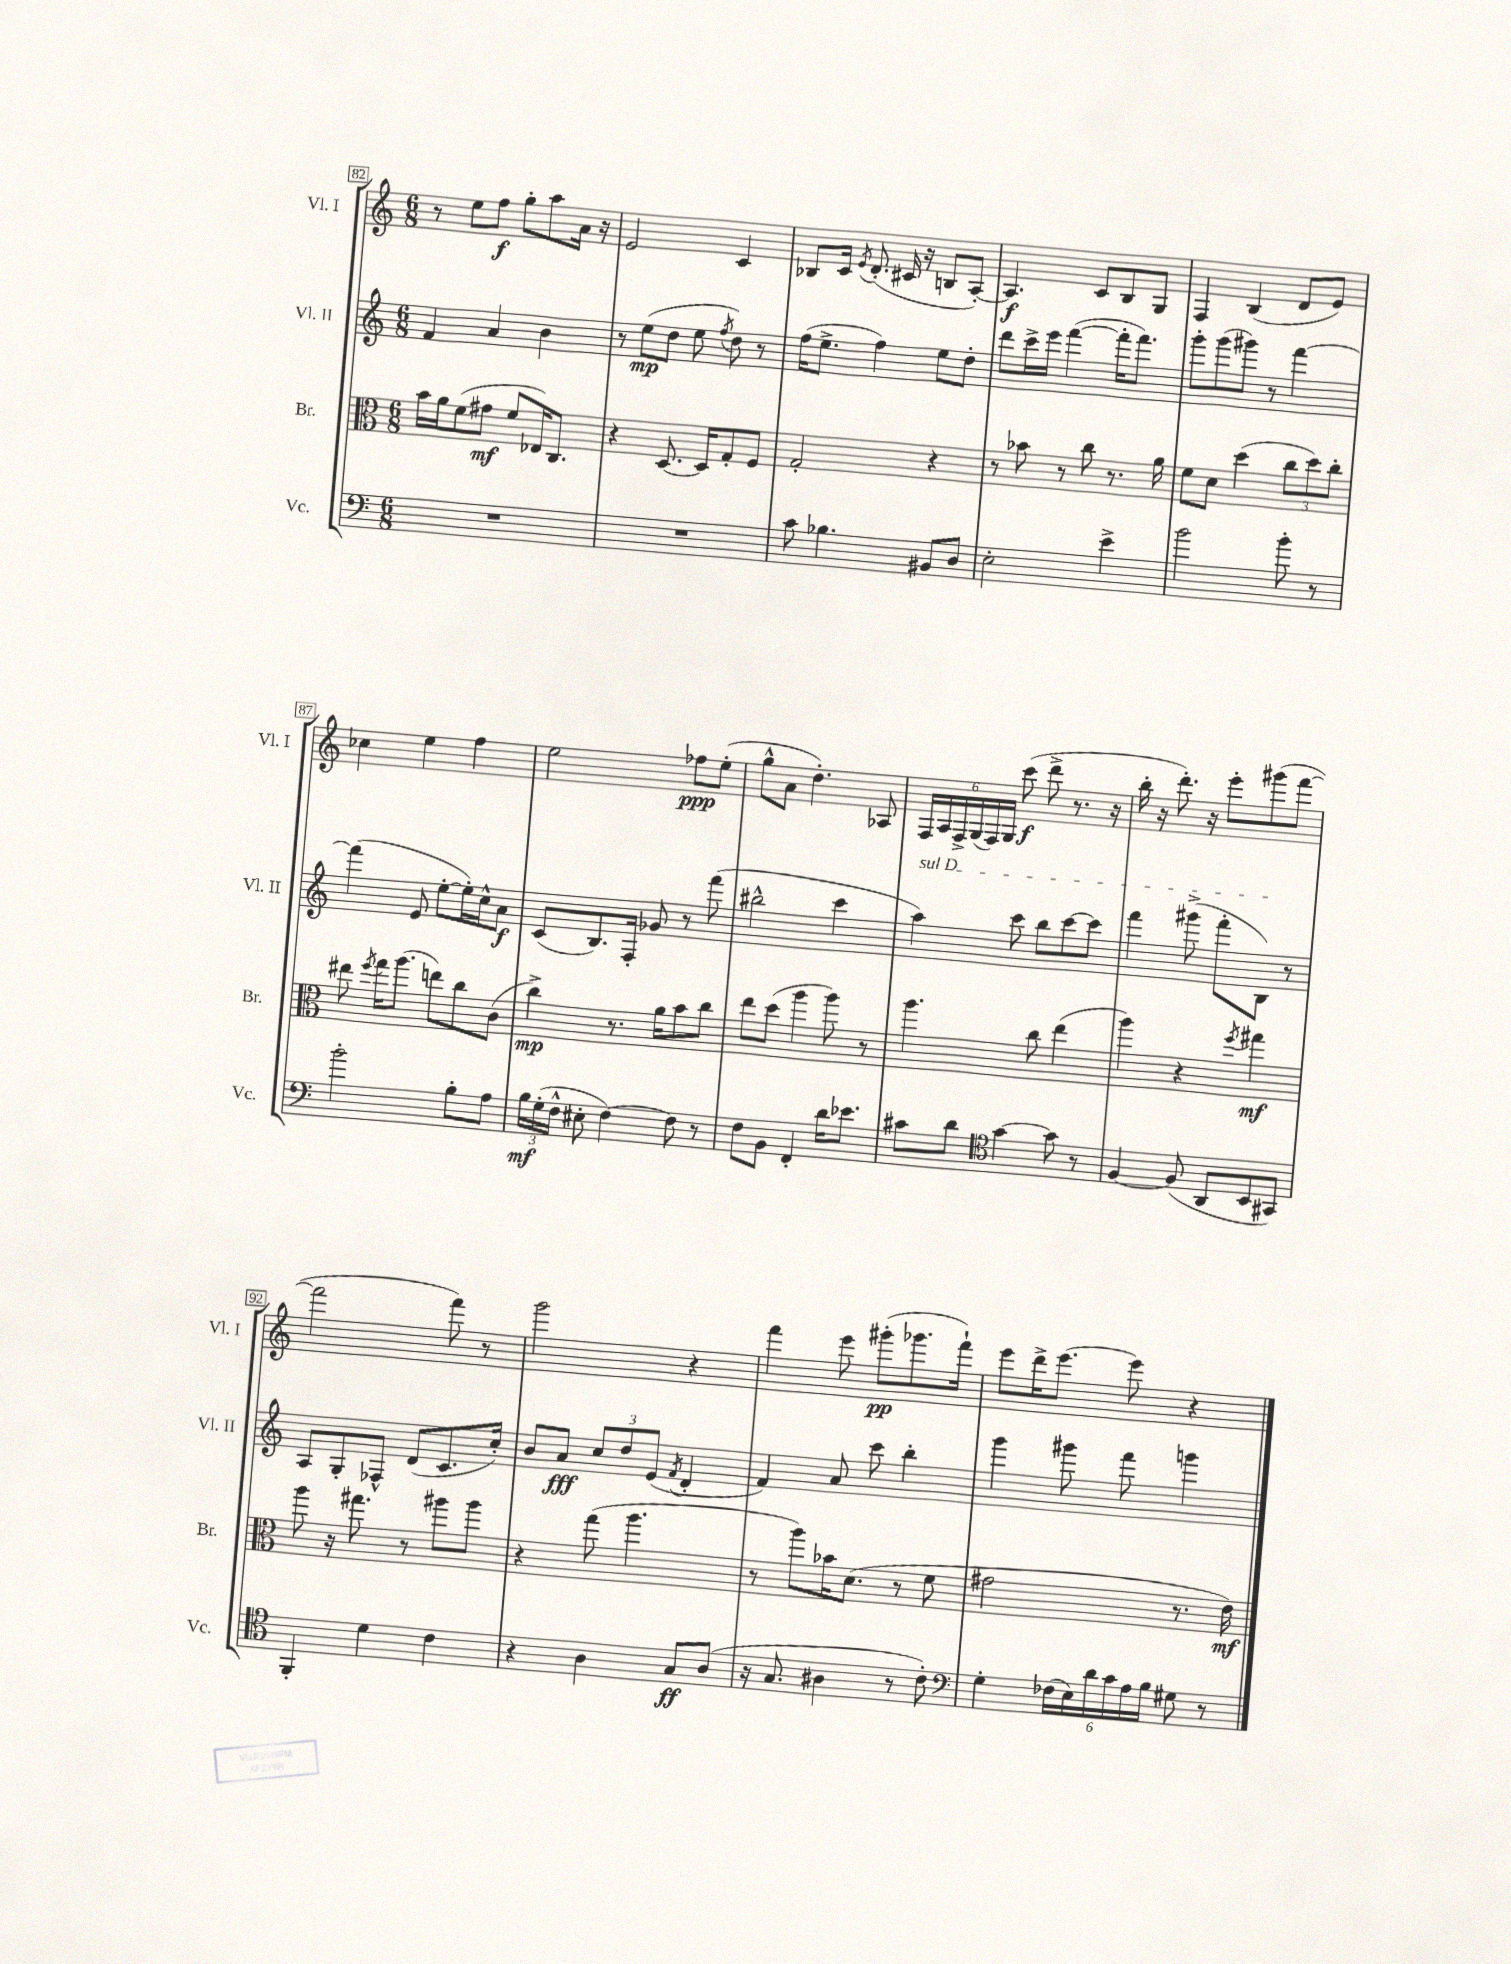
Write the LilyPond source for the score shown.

<<
\new StaffGroup <<
\new Staff = "s0" \with { instrumentName = "Vl. I" shortInstrumentName = "Vl. I" } {
    \clef treble \key c \major \numericTimeSignature \time 6/8
    \autoBeamOff r8 e''8[ f''8]\f g''8[-. a''8 a'16] r16 |
    e'2 c'4 |
    bes8[ c'16] \acciaccatura { e'8 } d'8.-.( cis'16 r16 b8[ a8]~-.) |
    a4.\f c'8[ b8 g8] |
    f4 b4( d'8[ e'8]) |
    ces''4 e''4 f''4 |
    e''2 fes''8[\ppp e''8]-.( |
    g''8[-^ a'8] d''4.-.) aes8 |
    \tuplet 6/4 { f16[ a16 f16-> g16( f16) g16] } c'''8\f( d'''8-> r8. r16 |
    b''16-. r16 d'''8.-.) r16 e'''8[-. gis'''8( f'''8]~ |
    f'''2 f'''8) r8 |
    g'''2 r4 |
    f'''4 e'''8 gis'''8[-.\pp( ges'''8. f'''16]-!) |
    e'''8[ d'''16-> e'''8.]~ e'''8 r4 \bar "|." |
}
\new Staff = "s1" \with { instrumentName = "Vl. II" shortInstrumentName = "Vl. II" } {
    \clef treble \key c \major \numericTimeSignature \time 6/8
    \autoBeamOff f'4 a'4 b'4 |
    r8 e''8[\mp( d''8] e''8 \acciaccatura { f''8 } d''8) r8 |
    f''16[( e''8.]-> f''4) e''8[ d''8]-. |
    d'''8[ c'''16-> e'''16] f'''4~( f'''16[-. f'''8.]) |
    g'''8[-. g'''8( gis'''8]) r8 f'''4~ |
    f'''4( e'8 e''8[~-. e''16-.) c''16-^ a'8]\f |
    c'8[( b8.) f16]-. ges'8 r8 f'''8( |
    bis''2-^ c'''4 |
    \once \override TextSpanner.bound-details.left.text = \markup { \italic "sul D" } a''4\startTextSpan) c'''8 b''8[ c'''8~ c'''8] |
    f'''4 gis'''8->( f'''8[-. b8]\stopTextSpan) r8 |
    a8[ g8-. fes8]-^ d'8[( c'8. c''16]-.) |
    b'8[ a'8]\fff \tuplet 3/2 { c''8[ d''8 e'8]( } \acciaccatura { f'8 } d'4-. |
    f'4) a'8 c'''8 b''4-. |
    g'''4 gis'''8 f'''8 g'''4 \bar "|." |
}
\new Staff = "s2" \with { instrumentName = "Br." shortInstrumentName = "Br." } {
    \clef alto \key c \major \numericTimeSignature \time 6/8
    \autoBeamOff b'16[ a'16 f'8( gis'8]\mf f'8[ ees16) c8.] |
    r4 d8.~ d16[ g8-. f8] |
    g2-. r4 |
    r8 bes'8 r8 c''8 r8. a'16 |
    f'8[ d'8] d''4( \tuplet 3/2 { c''8[ d''8) c''8]-. } |
    eis''8 \acciaccatura { f''8 } g''16[ a''8.]( e''8[) c''8 c'8]( |
    c''4->\mp) r8. a'16[ b'8 c''8] |
    e''8[ d''8]( a''4 a''8) r8 |
    a''4. c''8 e''4( |
    a''4) r4 \acciaccatura { f''8 } gis''4\mf |
    a''8 r16 gis''8. r8 ais''8[ ais''8] |
    r4 g''8( a''4. |
    r8 a''8[) bes'16 d'8.]( r8 f'8 |
    gis'2 r8. e'16\mf) \bar "|." |
}
\new Staff = "s3" \with { instrumentName = "Vc." shortInstrumentName = "Vc." } {
    \clef bass \key c \major \numericTimeSignature \time 6/8
    \autoBeamOff R2. |
    R2. |
    c'8 bes4. bis,8[ d8] |
    e2-. e'4-> |
    b'2 b'8-. r8 |
    b'2-. b8[-. a8] |
    \tuplet 3/2 { b16[\mf g16-.( f16]-^ } eis8-. f4~) f8 r8 |
    f8[ b,8] f,4-. d'16[ ees'8.] |
    cis'8[ d'8] \clef tenor g'4~ g'8 r8 |
    f4~ f8( a,8[ b,8 gis,8]) |
    f,4-. d'4 c'4 |
    r4 a4 g8[\ff a8]( |
    r16 g8. ais4 r8 c'8-.) |
    \clef bass g4-. \tuplet 6/4 { fes16[( e16) d'16 c'16 a16 b16] } gis8 r8 \bar "|." |
}
>>
>>
\layout { \context { \Score currentBarNumber = #82 \override BarNumber.stencil = #(make-stencil-boxer 0.1 0.3 ly:text-interface::print) } }
